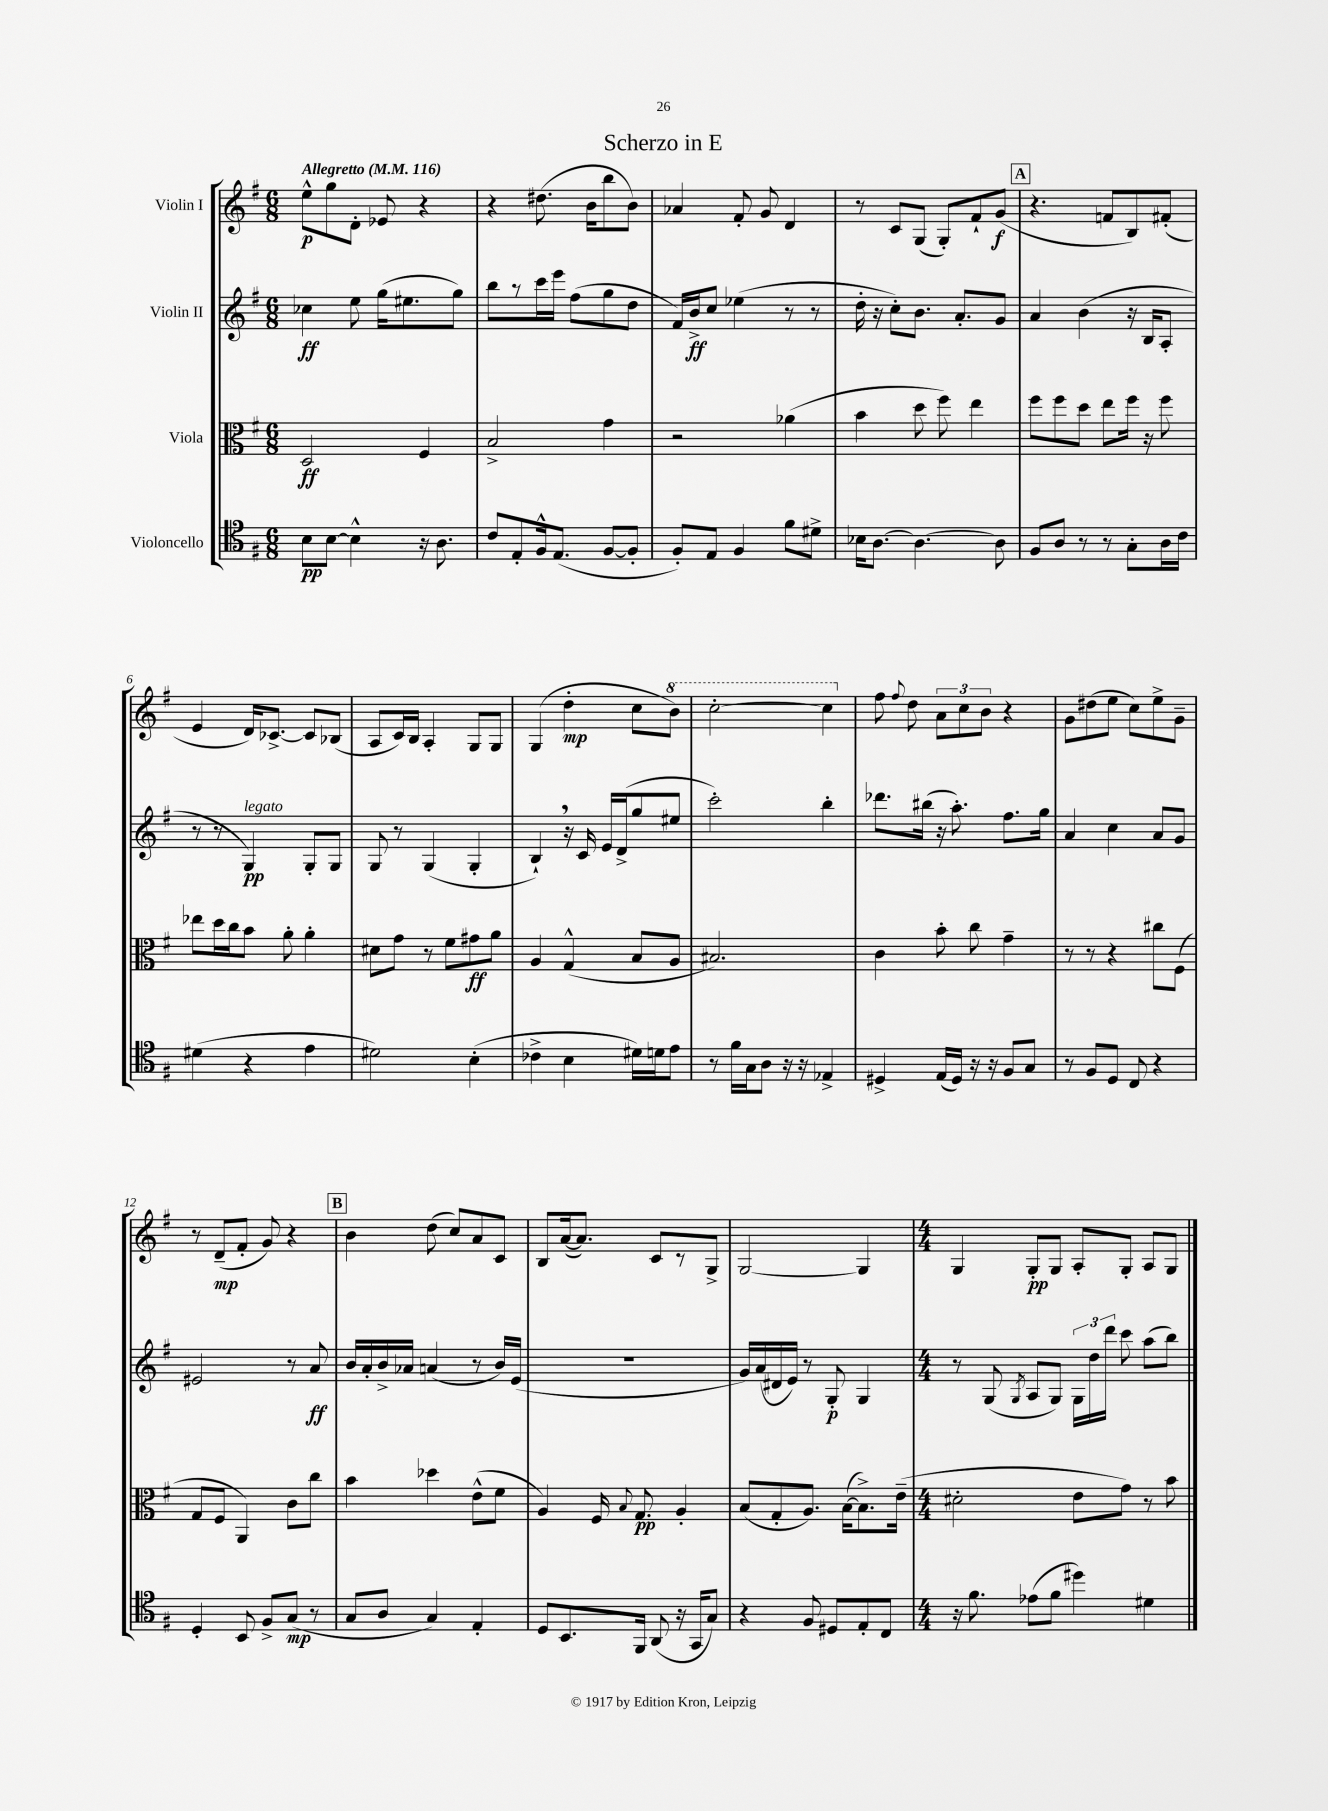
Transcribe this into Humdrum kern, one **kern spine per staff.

**kern	**kern	**kern	**kern
*staff4	*staff3	*staff2	*staff1
*clefC4	*clefC3	*clefG2	*clefG2
*k[f#]	*k[f#]	*k[f#]	*k[f#]
*M6/8	*M6/8	*M6/8	*M6/8
*MM116	*MM116	*MM116	*MM116
8B\L	2D/	4cc-\	8ee^^\L
[8B\J	.	.	8gg\
4B^^\]	.	8ee\	8d'\J
.	.	(16gg\LK	8e-/
.	.	8.ee#\	.
16r	4F#/	.	4r
8.A\	.	.	.
.	.	8gg\J)	.
=	=	=	=
8c/L	2B^/	8bb\L	4r
8E'/	.	8r	.
16F#^^/k	.	16ccc\L	(8.dd#\
(8.E/J	.	16eee\JJ	.
.	.	(8ff#\L	.
.	.	.	16b\LK
[8F#/L	4g\	8gg\	8bb\
8F#'/]J	.	8dd\J	8b\J)
=	=	=	=
8F#'/L)	2r	16f#/LL)	4a-/
.	.	16b^/J	.
8E/J	.	8cc/J	.
4F#/	.	(4ee-\	8f#'/
.	.	.	8g/
8f#\L	(4a-\	8r	4d/
8d#^\J	.	8r	.
=	=	=	=
16B-\LK	4b\	16dd'\	8r
[8.A\J	.	16r	.
.	.	8cc'\L)	8c/L
4.A\_	8dd\	8.b\J	(8G/J
.	8ff#\)	.	8G'/L)
.	.	8.a'/L	.
.	4ee\	.	8f#`/
8A\]	.	8g/J	(8g/J
=	=	=	=
8F#/L	8ff#\L	4a/	4.r
8A/J	8ff#\	.	.
8r	8dd\J	(4b\	.
8r	8ee\L	.	8f/L
8G'\L	16ff#\Jk	16r	8B/)
.	16r	16B/LK	.
16A\L	8ff#\	8A'/J	(8f#'/J
16c\JJ	.	.	.
=	=	=	=
(4d#\	8ee-\L	8r	4e/
.	16dd\L	8r	.
.	16cc\J	.	.
4r	8b\J	4G/)	16d/LK)
.	.	.	[8.c-^/J
.	8a'\	.	.
4e\	4a'\	8G'/L	8c-/]L
.	.	8G/J	(8B-/J
=	=	=	=
2d#\)	8d#\L	8G/	8A/L
.	8g\J	8r	16c/L)
.	.	.	16B/JJ
.	8r	(4G/	4A'/
.	8f#\L	.	.
(4B'\	8g#\	4G'/	8G/L
.	8a\J	.	8G/J
=	=	=	=
4c-^\	4A/	4B`/)	(4G/
4B\	(4G^^/	16r	4dd'\
.	.	16c/	.
.	.	16e/LL	.
.	.	(16d^/J	.
16d#\LL)	8B/L	8gg/	8cc\L
16d\J	.	.	.
8e\J	8A/J	8ee#/J	8bb\J)
=	=	=	=
8r	2.B#/)	2ccc'\)	[2ccc'\
16f#\LL	.	.	.
16G\J	.	.	.
8A\J	.	.	.
16r	.	.	.
16r	.	.	.
4E-^/	.	4bb'\	4ccc\]
=	=	=	=
4D#^/	4c\	8.ddd-\L	8ff#\
.	.	.	8qqff#/
.	.	.	8dd\
.	.	(16bb#\Jk	.
(16E/LL	8b'\	16r	12a\L
16D#/JJ)	.	8.aa'\)	.
.	.	.	12cc\
16r	8cc\	.	.
.	.	.	12b\J
16r	.	.	.
8F#/L	4g~\	8.ff#\L	4r
8G/J	.	.	.
.	.	16gg\Jk	.
=	=	=	=
8r	8r	4a/	8g\L
8F#/L	8r	.	(8dd#\
8D/J	4r	4cc\	8ee\J
8C/	.	.	8cc\L)
4r	8cc#\L	8a/L	8ee^\
.	(8F#\J	8g/J	8g~\J
=	=	=	=
4D'/	8G/L	2e#/	8r
.	8F#/J	.	(8d~/L
8BB/	4AA/)	.	8f#'/J
8F#^/L	.	.	8g/)
(8G/J	8c\L	8r	4r
8r	8cc\J	8a/	.
=	=	=	=
8G/L	4b\	16b/LL	4b\
.	.	16a'/	.
8A/J	.	16b^/	.
.	.	16a-/JJ	.
4G/)	4dd-\	(4a/	(8dd\
.	.	.	8cc/L)
4E'/	(8e^^\L	8r	8a/
.	8f#\J	16b/LL)	8c/J
.	.	(16e/JJ	.
=	=	=	=
8D/L	4A/)	2.r	8B/L
8.BB/	.	.	([16a/k
.	.	.	8.a/]J)
.	16F#/	.	.
.	8qqB/	.	.
16FF#/Jk	8.G/	.	.
(8AA/	.	.	8c/L
16r	4A'/	.	8r
16GG/LK	.	.	.
8G/J)	.	.	8G^/J
=	=	=	=
4r	(8B/L	16g/LL)	[2G/
.	.	(16a/	.
.	8G'/	16d#/	.
.	.	16e/JJ)	.
8F#/	8.A/J)	8r	.
8D#/L	.	8G'/	.
.	([16B\LK	.	.
8E'/	8.B^\])	4G/	4G/]
8C/J	.	.	.
.	(16e~\Jk	.	.
=	=	=	=
*M4/4	*M4/4	*M4/4	*M4/4
16r	2d#'\	8r	4G/
8.f#\	.	.	.
.	.	(8G/	.
.	.	8qG/	.
(8e-\L	.	8A/L	8G'/L
8f#\J	.	8G/J)	8G/J
4dd#\)	8e\L	24G\LL	8A'/L
.	.	24dd\	.
.	.	24ddd\JJ	.
.	8g\J)	8ccc\	8G'/J
4d#\	8r	(8aa\L	8A/L
.	8b\	8bb\J)	8G/J
==	==	==	==
*-	*-	*-	*-
